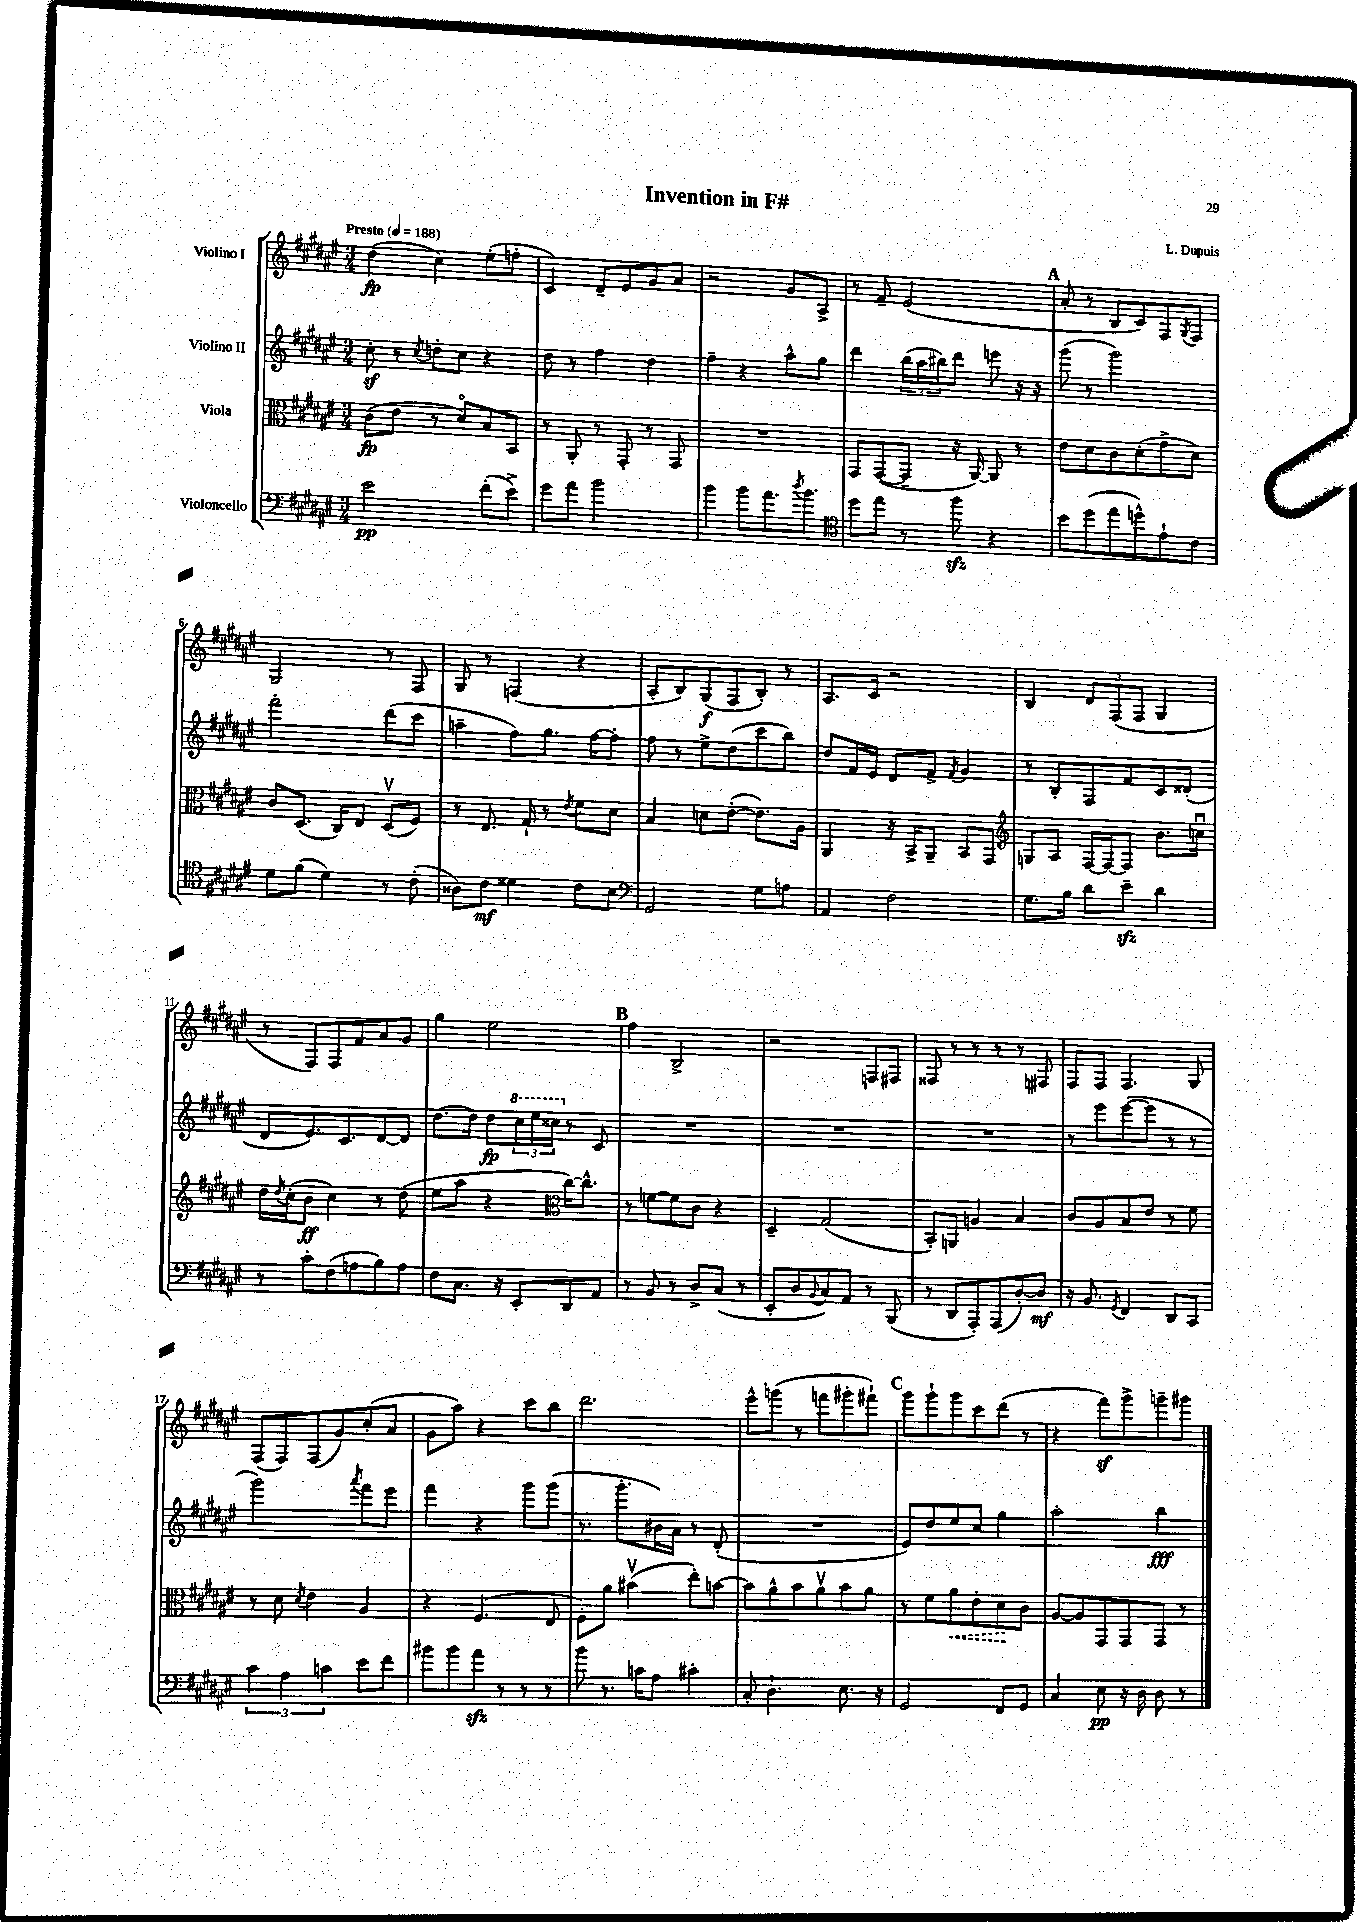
\header { title = "Invention in F#" composer = "L. Dupuis" }
<<
\new StaffGroup <<
\new Staff = "s0" \with { instrumentName = "Violino I" } {
    \clef treble \key fis \major \numericTimeSignature \time 3/4 \tempo "Presto" 4 = 188
    dis''4\fp( cis''4) eis''8-.( f''8-. |
    cis'4) dis'8-- eis'8 gis'8 ais'8 |
    r2 gis'8 ais8-> |
    r8 fis'8-- eis'2( |
    \mark \markup { \bold "A" } ais'8-. r8 b8 cis'8) fis8 \acciaccatura { gis8 } fis8 |
    gis2 r8 fis8 |
    gis8 r8 f4( r4 |
    ais8-. b8) gis8\f( fis8 b8-.) r8 |
    ais8. cis'16 r2 |
    b4 \tuplet 3/2 { dis'8 fis8( fis8 } gis4 |
    r8 fis8) fis8 fis'8 ais'8 gis'8 |
    gis''4 eis''2 |
    \mark \markup { \bold "B" } fis''4 b2-> |
    r2 f8 fis8 |
    fisis8 r8 r8 r8 r8 fis8 |
    fis8 fis8 fis4. gis8 |
    fis8( fis8) fis8( gis'8) cis''8-.( ais'8 |
    gis'8 ais''8) r4 cis'''8 b''8 |
    dis'''2. |
    eis'''8-^ g'''8( r8 f'''8 gis'''8-. fis'''8-!) |
    \mark \markup { \bold "C" } gis'''8 gis'''8-! gis'''8 cis'''8 dis'''8( r8 |
    r4 fis'''8\sf) gis'''8-> g'''8-- gis'''8 \bar "|." |
}
\new Staff = "s1" \with { instrumentName = "Violino II" } {
    \clef treble \key fis \major \numericTimeSignature \time 3/4
    cis''8-.\sf r8 \acciaccatura { cis''8 } d''8-. cis''8 r4 |
    dis''8 r8 fis''4 dis''4 |
    fis''4-- r4 ais''8-^ gis''8 |
    dis'''4 \tuplet 3/2 { b''16( ais''16 bis''16) } dis'''8 e'''8 r16 r16 |
    \mark \markup { \bold "A" } gis'''8( r8 gis'''2) |
    fis'''2-. dis'''8( cis'''8 |
    a''4-- fis''8) gis''8. fis''16~ fis''8-. |
    fis''8 r8 eis''8-> dis''8( cis'''8 b''8) |
    dis''8 fis'16 eis'16 dis'8 fis'8-> \acciaccatura { fis'8 } gis'4 |
    r8 b8-. fis8 fis'8 cis'8 disis'8-.( |
    dis'8 eis'8.) cis'8. dis'8~ dis'8 |
    dis''8.~ dis''16 dis''8\fp \tuplet 3/2 { \ottava #1 cis'''16 eis'''16 cisis'''16 \ottava #0 } r8 cis'8 |
    \mark \markup { \bold "B" } R2. |
    R2. |
    R2. |
    r8 eis'''8 eis'''8~( eis'''8 r8 r8 |
    gis'''2) \acciaccatura { ais'''8 } fis'''8 eis'''8 |
    fis'''4 r4 gis'''8 gis'''8( |
    r8. gis'''8.-. bis'16) ais'16 r8 dis'8-.( |
    R2. |
    \mark \markup { \bold "C" } eis'8) dis''8 eis''8 cis''8 gis''4 |
    ais''2-. b''4\fff \bar "|." |
}
\new Staff = "s2" \with { instrumentName = "Viola" } {
    \clef alto \key fis \major \numericTimeSignature \time 3/4
    cis'8\fp( eis'8 r8 dis'8\flageolet) b8 b,8 |
    r8 ais,8-. r8 gis,8-. r8 gis,8 |
    R2. |
    gis,8 gis,8~( gis,8-- r16 ais,16~) ais,8 r8 |
    \mark \markup { \bold "A" } eis'8 dis'8 cis'8 dis'8-.( gis'8-> dis'8) |
    cis'8 dis8.( cis16) eis8 dis8\upbow( fis8) |
    r8 eis8. gis16-! r8 \acciaccatura { eis'8 } fis'8 dis'8 |
    b4 d'8 eis'8~-.( eis'8.) ais16 |
    ais,4 r16 b,16-> ais,8-- b,8 gis,8 |
    \clef treble g8 ais8 fis16~ fis16~ fis8 b'8. c''16\downbow |
    dis''16 \acciaccatura { dis''8 } cis''16-.( b'8\ff cis''4) r8 dis''8( |
    eis''8 ais''8 r4 \clef alto cis''16~) cis''8.-^ |
    \mark \markup { \bold "B" } r8 f'8~ f'8 cis'8 r4 |
    dis4-- gis2( |
    b,8-.) a,8 a4 b4 |
    cis'8 ais8 b8 eis'8 r8 fis'8 |
    r8 dis'8 \acciaccatura { dis'8 } eis'4 ais4 |
    r4 fis4.( eis8 |
    fis8-.) ais'8 bis'4\upbow( eis''8-.) b'8~ |
    b'8 ais'8-^ b'8 ais'8\upbow b'8 ais'8 |
    \mark \markup { \bold "C" } r8 fis'8 \once \override Hairpin.style = #'dashed-line ais'8\< eis'8-. dis'8\! cis'8 |
    ais8~ ais8 gis,8 gis,8 gis,8 r8 \bar "|." |
}
\new Staff = "s3" \with { instrumentName = "Violoncello" } {
    \clef bass \key fis \major \numericTimeSignature \time 3/4
    eis'2\pp fis'8-.( eis'8->) |
    gis'8 ais'8 b'2 |
    b'4 b'8 ais'8. \acciaccatura { dis''8 } b'8. |
    \clef tenor dis''8 eis''8 r8 fis''8\sfz r4 |
    \mark \markup { \bold "A" } b'8 dis''8( eis''8 d''8-^) eis'8-! cis'8 |
    dis'8 fis'8( dis'4) r8 cis'8-.( |
    aisis8) cis'8\mf disis'4 cis'8 b8 |
    \clef bass gis,2 gis8 a8 |
    ais,4 fis2 |
    gis8. b16 dis'8 eis'8--\sfz dis'4 |
    r8 cis'8-. fis8( a8 b8) a8 |
    fis8 cis8. r16 eis,8-. dis,8 ais,8 |
    \mark \markup { \bold "B" } r8 b,8 r8 dis8-> cis8( r8 |
    eis,8-. dis8 \appoggiatura { b,8 } cis8) ais,8 r8 b,,8( |
    r8 dis,8 ais,,8-.) ais,,8( dis8~-.) dis8\mf |
    r16 b,8. \acciaccatura { gis,8 } fis,4 dis,8 cis,8 |
    \tuplet 3/2 { cis'4 ais4 c'4 } eis'8 fis'8 |
    bis'8 bis'8 ais'8\sfz r8 r8 r8 |
    b'8 r8. c'16 ais8 cis'4-. |
    cis8-. dis4.-! eis8. r16 |
    \mark \markup { \bold "C" } gis,2 fis,8 gis,8 |
    cis4 eis8\pp r16 dis16 dis8 r8 \bar "|." |
}
>>
>>
